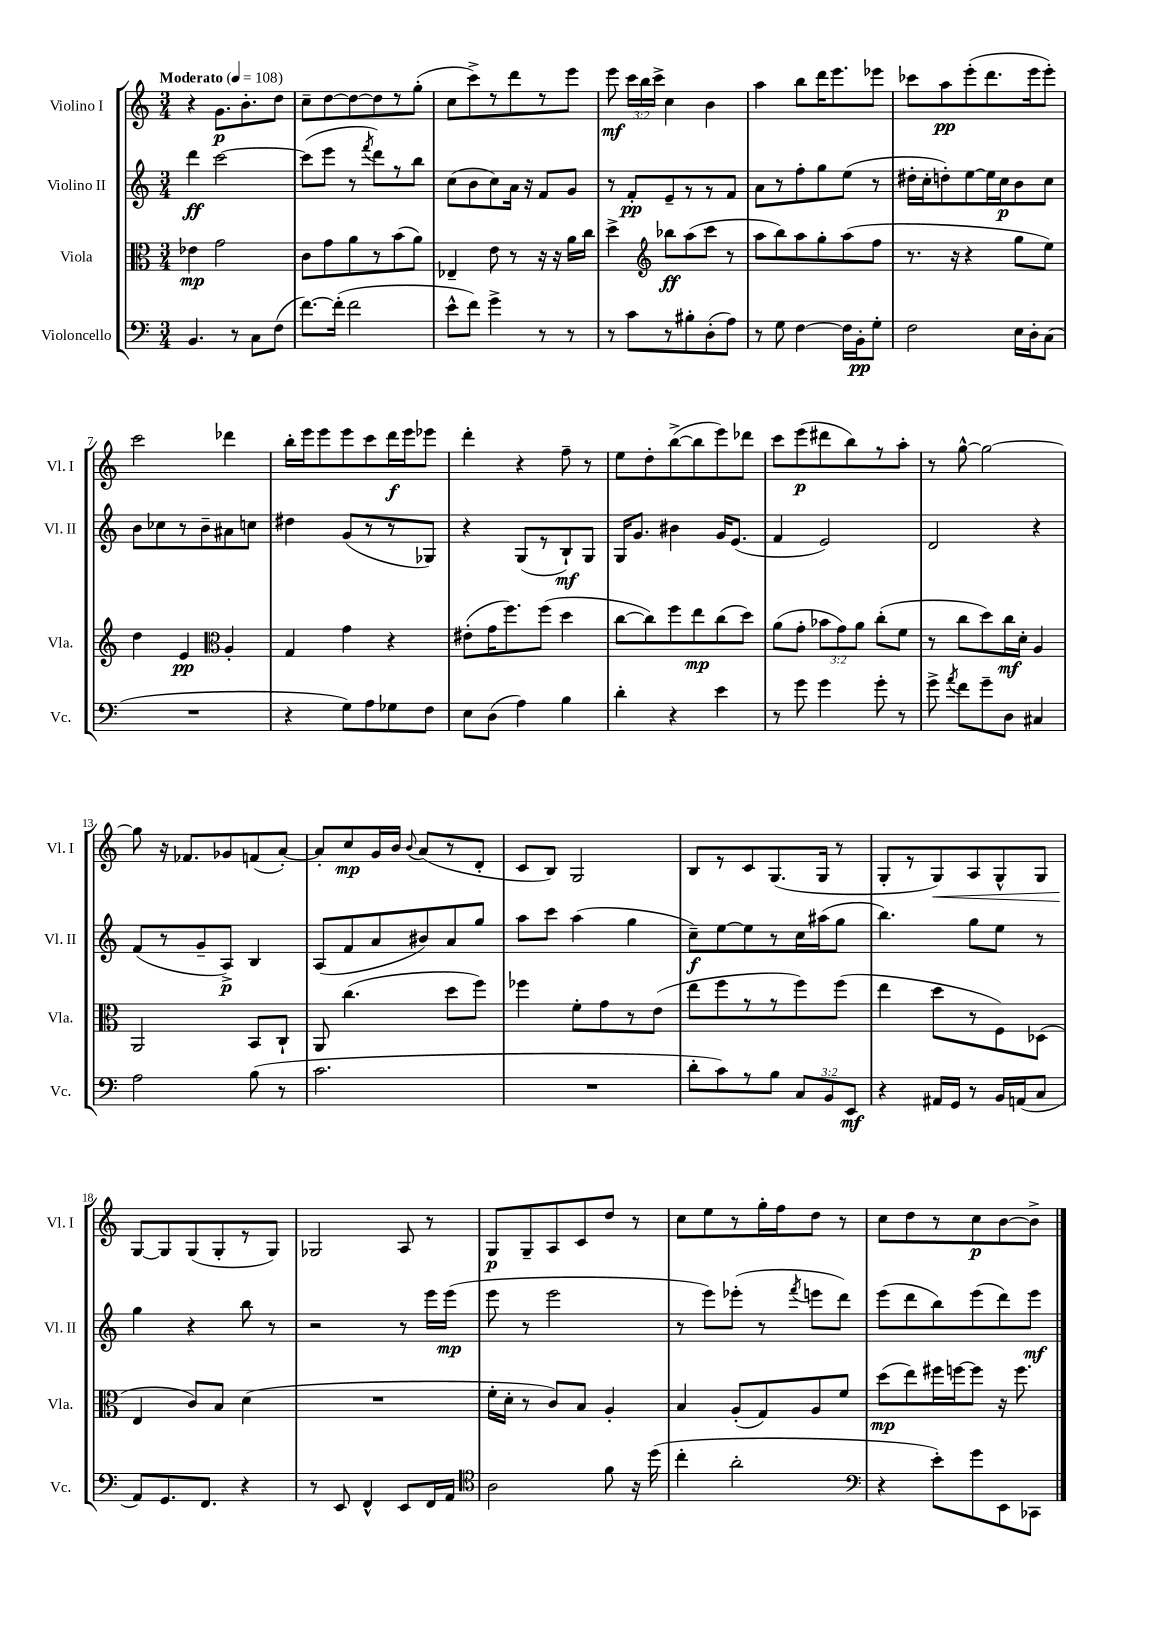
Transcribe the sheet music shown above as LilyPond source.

<<
\new StaffGroup <<
\new Staff = "s0" \with { instrumentName = "Violino I" shortInstrumentName = "Vl. I" } {
    \clef treble \key c \major \numericTimeSignature \time 3/4 \override Staff.TupletNumber.text = #tuplet-number::calc-fraction-text \tempo "Moderato" 4 = 108
    \autoBeamOff r4 g'8.[\p b'8.-. d''8] |
    c''8[-- d''8~ d''8~ d''8 r8 g''8]-.( |
    c''8[ c'''8->) r8 d'''8 r8 e'''8] |
    e'''8\mf \tuplet 3/2 { c'''16[ b''16 c'''16]-> } c''4 b'4 |
    a''4 b''8[ d'''16 e'''8. ees'''8] |
    ces'''8[ a''8\pp e'''8-.( d'''8. e'''16 e'''8]-.) |
    c'''2 des'''4 |
    b''16[-. e'''16 e'''8 e'''8 c'''8 d'''16\f e'''16 ees'''8] |
    d'''4-. r4 f''8-- r8 |
    e''8[ d''8-. b''8~->( b''8 e'''8) des'''8] |
    c'''8[ e'''8\p( dis'''8 b''8) r8 a''8]-. |
    r8 g''8~-^ g''2~ |
    g''8 r16 fes'8.[ ges'8 f'8( a'8]~-.) |
    a'8[-. c''8\mp g'16 b'16] \appoggiatura { b'8 } a'8[( r8 d'8]-. |
    c'8[ b8]) g2 |
    b8[ r8 c'8 g8.( g16] r8 |
    g8[-. r8 g8\<) a8 g8-^ g8] |
    g8[~\! g8 g8( g8-. r8 g8]) |
    ges2 a8 r8 |
    g8[\p g8-- a8 c'8 d''8] r8 |
    c''8[ e''8 r8 g''16-. f''16 d''8] r8 |
    c''8[ d''8 r8 c''8\p b'8~ b'8]-> \bar "|." |
}
\new Staff = "s1" \with { instrumentName = "Violino II" shortInstrumentName = "Vl. II" } {
    \clef treble \key c \major \numericTimeSignature \time 3/4
    \autoBeamOff d'''4\ff c'''2~ |
    c'''8[( e'''8] r8 \acciaccatura { f'''8 } d'''8[) r8 b''8] |
    c''8[( b'8 c''8) a'16] r16 f'8[ g'8] |
    r8 f'8[-.\pp e'8-- r8 r8 f'8] |
    a'8[ r8 f''8-. g''8 e''8]( r8 |
    dis''16[-. c''16-. d''8-.) e''8~ e''16 c''16\p b'8 c''8] |
    b'8[ ces''8 r8 b'8-- ais'8 c''8] |
    dis''4 g'8[( r8 r8 ges8]) |
    r4 g8[( r8 b8-!\mf) g8] |
    g16[ g'8.] bis'4 g'16[ e'8.]( |
    f'4 e'2) |
    d'2 r4 |
    f'8[( r8 g'8-- a8]->\p) b4 |
    a8[( f'8 a'8 bis'8) a'8 g''8] |
    a''8[ c'''8] a''4( g''4 |
    c''8[--\f) e''8~ e''8 r8 c''16 ais''16( g''8] |
    b''4.) g''8[ e''8] r8 |
    g''4 r4 b''8 r8 |
    r2 r8 e'''16[ e'''16]\mp( |
    e'''8 r8 e'''2 |
    r8 e'''8[) ees'''8]-.( r8 \acciaccatura { f'''8 } e'''8[ d'''8]) |
    e'''8[( d'''8 b''8) e'''8( d'''8) e'''8]\mf \bar "|." |
}
\new Staff = "s2" \with { instrumentName = "Viola" shortInstrumentName = "Vla." } {
    \clef alto \key c \major \numericTimeSignature \time 3/4 \override Staff.TupletNumber.text = #tuplet-number::calc-fraction-text
    \autoBeamOff ees'4\mp g'2 |
    c'8[ g'8 a'8 r8 b'8( a'8]) |
    ees4-- e'8 r8 r16 r16 a'16[ c''16] |
    d''4-> \clef treble bes''8[\ff a''8( c'''8] r8 |
    a''8[ b''8) a''8 g''8-. a''8( f''8] |
    r8. r16 r4 g''8[ e''8]) |
    d''4 e'4\pp \clef alto a4-. |
    g4 g'4 r4 |
    eis'8[-.( g'16 f''8.) f''8]( d''4 |
    c''8[~ c''8) f''8 e''8\mp c''8( d''8]) |
    a'8[( g'8]-. \tuplet 3/2 { bes'8[ g'8) a'8] } c''8[-.( f'8] |
    r8 c''8[ d''8) c''16\mf d'16]-. a4 |
    a,2 b,8[ c8]-! |
    a,8 c''4.( d''8[ f''8]) |
    fes''4 f'8[-. g'8 r8 e'8]( |
    e''8[ f''8 r8 r8 f''8) f''8]( |
    e''4 d''8[ r8 f8) des8]( |
    e4 c'8[) b8] d'4( |
    R2. |
    f'16[-. d'16]-. r8 c'8[) b8] a4-. |
    b4 a8[-.( g8) a8 f'8] |
    d''8[\mp( e''8) fis''16 f''16~ f''8] r16 f''8. \bar "|." |
}
\new Staff = "s3" \with { instrumentName = "Violoncello" shortInstrumentName = "Vc." } {
    \clef bass \key c \major \numericTimeSignature \time 3/4 \override Staff.TupletNumber.text = #tuplet-number::calc-fraction-text
    \autoBeamOff b,4. r8 c8[ f8]( |
    f'8.[~) f'16]-.( f'2 |
    e'8[-^ f'8]) g'4-> r8 r8 |
    r8 c'8[ r8 bis8-. d8-.( a8]) |
    r8 g8 f4~ f16[ b,16-.\pp g8]-. |
    f2 e16[ d16-. c8]( |
    R2. |
    r4 g8[) a8 ges8 f8] |
    e8[ d8]( a4) b4 |
    d'4-. r4 e'4 |
    r8 g'8 g'4 g'8-. r8 |
    g'8-> \acciaccatura { a'8 } f'8[ g'8-- d8] cis4 |
    a2 b8( r8 |
    c'2. |
    R2. |
    d'8[-. c'8) r8 b8] \tuplet 3/2 { c8[ b,8 e,8]\mf } |
    r4 ais,16[ g,16] r8 b,16[ a,16( c8] |
    a,8[) g,8. f,8.] r4 |
    r8 e,8 f,4-^ e,8[ f,16 a,16] |
    \clef tenor a2 f'8 r16 d''16( |
    c''4-. a'2-. |
    \clef bass r4 e'8[-.) g'8 e,8 ces,8] \bar "|." |
}
>>
>>
